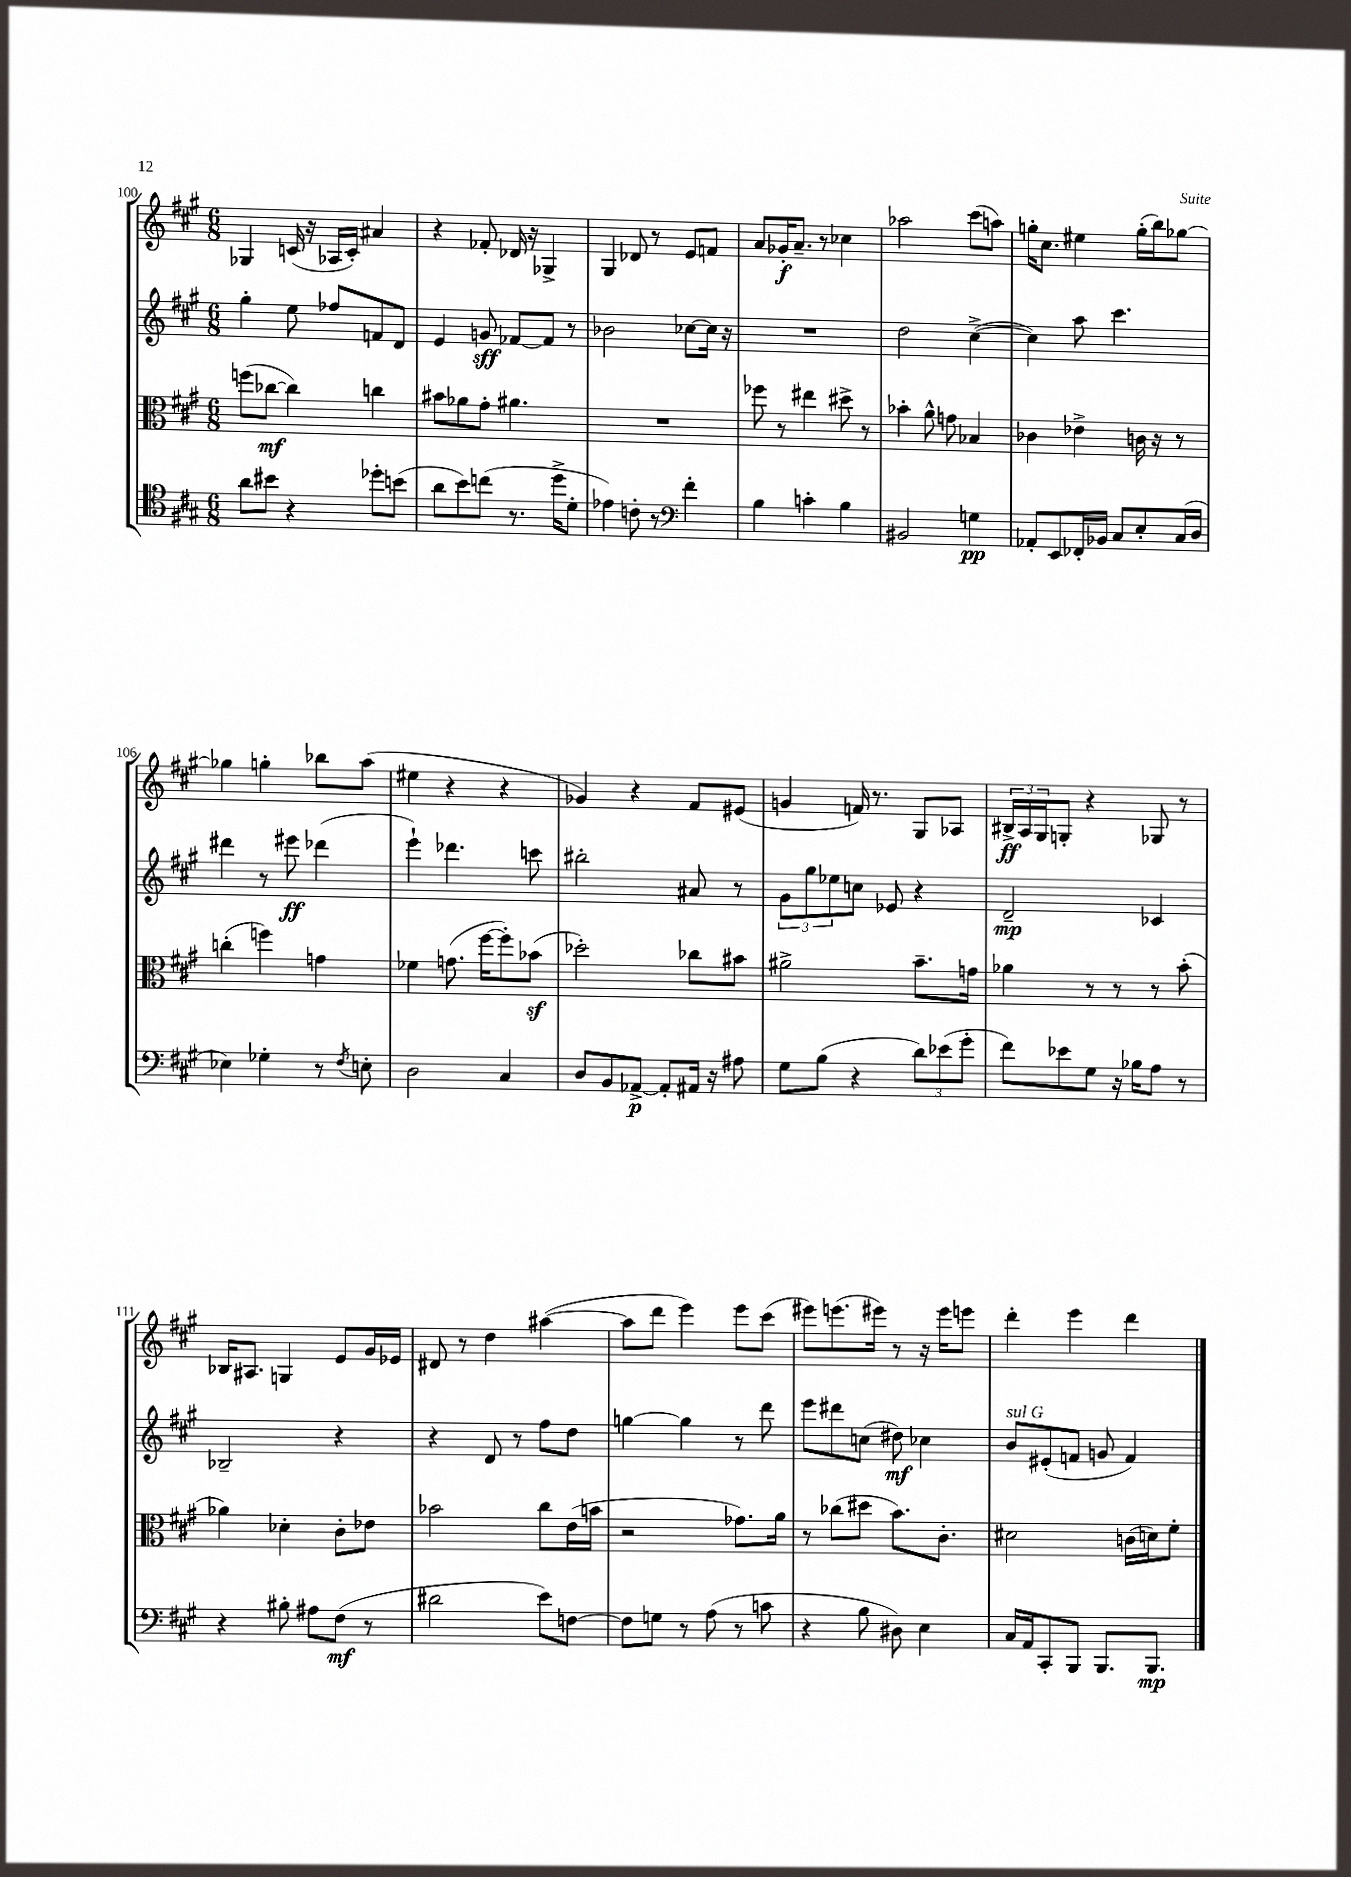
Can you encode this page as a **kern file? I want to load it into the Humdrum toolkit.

**kern	**dynam	**kern	**dynam	**kern	**dynam	**kern	**dynam
*part4	*part4	*part3	*part3	*part2	*part2	*part1	*part1
*staff4	*staff4	*staff3	*staff3	*staff2	*staff2	*staff1	*staff1
*clefC4	*	*clefC3	*	*clefG2	*	*clefG2	*
*k[f#c#g#]	*	*k[f#c#g#]	*	*k[f#c#g#]	*	*k[f#c#g#]	*
*M6/8	*	*M6/8	*	*M6/8	*	*M6/8	*
=100	=100	=100	=100	=100	=100	=100	=100
8a\L	.	(8ffn\L	.	4gg#'\	.	4G-X/	.
8b#X\J	.	[8cc-X\J	mf	.	.	.	.
4r	.	4cc-\])	.	8ee\	.	(16cn/	.
.	.	.	.	.	.	16r	.
.	.	.	.	8ff-X/L	.	16A-X/LL	.
.	.	.	.	.	.	16c'/JJ)	.
8dd-X'\L	.	4ccn\	.	8fn/	.	4a#X/	.
(8bn\J	.	.	.	8d/J	.	.	.
=101	=101	=101	=101	=101	=101	=101	=101
8a\L	.	8b#X\L	.	4e/	.	4r	.
8b\)	.	8a-X\	.	.	.	.	.
(8ccn\J	.	8g#'\J	.	8gn/	sff	8f-X'/	.
8.r	.	4.a#X\	.	[8f-X/L	.	16d-X/	.
.	.	.	.	.	.	16r	.
.	.	.	.	8f-/J]	.	4G-X^/	.
16dd^\KL	.	.	.	.	.	.	.
8d'\J	.	.	.	8r	.	.	.
=102	=102	=102	=102	=102	=102	=102	=102
4e-X\)	.	2.r	.	2b-X\	.	4G#/	.
8cn'\	.	.	.	.	.	8d-X/	.
8r	.	.	.	.	.	8r	.
*clefF4	*	*	*	*	*	*	*
4f#'\	.	.	.	[8cc-X\L	.	8e/L	.
.	.	.	.	16cc-\Jk]	.	8fn/J	.
.	.	.	.	16r	.	.	.
=103	=103	=103	=103	=103	=103	=103	=103
4B\	.	8ff-X\	.	2.r	.	8a/L	.
.	.	8r	.	.	.	16g-X'/K	f
.	.	.	.	.	.	8.a~/J	.
4cn'\	.	4ee#X\	.	.	.	.	.
.	.	.	.	.	.	8r	.
4B\	.	8dd#X^\	.	.	.	4cc-X\	.
.	.	8r	.	.	.	.	.
=104	=104	=104	=104	=104	=104	=104	=104
2BB#X/	.	4b-X'\	.	2dd\	.	2aa-X\	.
.	.	8a^^\	.	.	.	.	.
.	.	8gn\	.	.	.	.	.
4Gn\	pp	4B-X/	.	([4cc#^\	.	(8ccc#\L	.
.	.	.	.	.	.	8aan\J)	.
=105	=105	=105	=105	=105	=105	=105	=105
8AA-X'/L	.	4c-X\	.	4cc#\])	.	16ggn'\KL	.
.	.	.	.	.	.	8.cc#\J	.
8EE/	.	.	.	.	.	.	.
16FF-X'/L	.	4e-X^\	.	8aa\	.	4ee#X\	.
16BB-X/JJ	.	.	.	.	.	.	.
8C#/L	.	.	.	4.ccc#\	.	.	.
8E'/	.	16cn\	.	.	.	(16gg'\LL	.
.	.	16r	.	.	.	16bb\J)	.
(16C#/L	.	8r	.	.	.	[8gg-X\J	.
16D/JJ	.	.	.	.	.	.	.
!!LO:LB:g=z
=106	=106	=106	=106	=106	=106	=106	=106
4E-X\)	.	(4ccn'\	.	4ddd#X\	.	4gg-X\]	.
4G-X'\	.	4ffn\)	.	8r	.	4ggn'\	.
.	.	.	.	8eee#X\	ff	.	.
8r	.	4gn\	.	(4ddd-X\	.	8bb-X\L	.
8qF#/	.	.	.	.	.	.	.
8En'\	.	.	.	.	.	(8aa\J	.
=107	=107	=107	=107	=107	=107	=107	=107
2D\	.	4f-X\	.	4eee`\)	.	4ee#X\	.
.	.	(8.gn\	.	4.ddd-X\	.	4r	.
.	.	[16ff#\KL	.	.	.	.	.
4C#/	.	8ff#'\])	.	.	.	4r	.
.	.	(8b-Xz\J	.	8cccn\	.	.	.
=108	=108	=108	=108	=108	=108	=108	=108
8D/L	.	2dd-X'\)	.	2bb#X'\	.	4g-X/)	.
8BB/	.	.	.	.	.	.	.
[8AA-X^/J	p	.	.	.	.	4r	.
8AA-'/L]	.	.	.	.	.	.	.
16AA#X/Jk	.	8cc-X\L	.	8a#X/	.	8f#/L	.
16r	.	.	.	.	.	.	.
8A#X\	.	8b#X\J	.	8r	.	(8e#X/J	.
=109	=109	=109	=109	=109	=109	=109	=109
8G#\L	.	2a#X^\	.	12g#\L	.	4gn/	.
.	.	.	.	12gg#\	.	.	.
(8B\J	.	.	.	.	.	.	.
.	.	.	.	12ee-X\	.	.	.
4r	.	.	.	8ccn\J	.	16fn/)	.
.	.	.	.	.	.	8.r	.
.	.	.	.	8e-X/	.	.	.
12d\L)	.	8.b~\L	.	4r	.	8G#/L	.
(12e-X\	.	.	.	.	.	.	.
.	.	.	.	.	.	8A-X/J	.
12g#'\J	.	.	.	.	.	.	.
.	.	16gn\Jk	.	.	.	.	.
=110	=110	=110	=110	=110	=110	=110	=110
8f#\L)	.	4a-X\	.	2d~/	mp	24B#X^/LL	ff
.	.	.	.	.	.	24A/	.
.	.	.	.	.	.	24G#/J	.
8e-X\	.	.	.	.	.	8Gn'/J	.
8G#\J	.	8r	.	.	.	4r	.
16r	.	8r	.	.	.	.	.
16B-X\KL	.	.	.	.	.	.	.
8A\J	.	8r	.	4c-X/	.	8G-X/	.
8r	.	(8b'\	.	.	.	8r	.
!!LO:LB:g=z
=111	=111	=111	=111	=111	=111	=111	=111
4r	.	4a-X\)	.	2B-X~/	.	16B-X/KL	.
.	.	.	.	.	.	8.A#X/J	.
8B#X'\	.	4d-X'\	.	.	.	4Gn/	.
8A#X\L	.	.	.	.	.	.	.
(8F#\J	mf	8c#'\L	.	4r	.	8e/L	.
8r	.	8e-X\J	.	.	.	16g#/L	.
.	.	.	.	.	.	16e-X/JJ	.
=112	=112	=112	=112	=112	=112	=112	=112
2d#X\	.	2b-X\	.	4r	.	8d#X/	.
.	.	.	.	.	.	8r	.
.	.	.	.	8d/	.	4dd\	.
.	.	.	.	8r	.	.	.
8e\L)	.	8cc#\L	.	8ff#\L	.	([4aa#X\	.
[8Fn\J	.	(16e\L	.	8dd\J	.	.	.
.	.	16bn\JJ	.	.	.	.	.
=113	=113	=113	=113	=113	=113	=113	=113
8F\L]	.	2r	.	[4ggn\	.	8aa#\L]	.
8Gn\J	.	.	.	.	.	8ddd\J	.
8r	.	.	.	4gg\]	.	4eee\)	.
(8A\	.	.	.	.	.	.	.
8r	.	8.g-X\L)	.	8r	.	8eee\L	.
8cn\	.	.	.	8ddd\	.	(8ccc#\J	.
.	.	16a\Jk	.	.	.	.	.
=114	=114	=114	=114	=114	=114	=114	=114
4r	.	8r	.	8eee\L	.	8eee#X\L)	.
.	.	(8cc-X\L	.	8ddd#X\	.	(8.eeen\	.
8B\	.	8dd#X\J	.	(8ccn\J	.	.	.
.	.	.	.	.	.	16eee#X\Jk)	.
8D#X\)	.	8.b\L)	.	8dd#X\)	mf	8r	.
4E\	.	.	.	4cc-X\	.	16r	.
.	.	8.c#'\J	.	.	.	16eee#\KL	.
.	.	.	.	.	.	8eeen\J	.
=115	=115	=115	=115	=115	=115	=115	=115
!	!	!	!	!LO:TX:a:i:t=sul G	!	!	!
16C#/LL	.	2d#X\	.	8b/L	.	4ddd'\	.
16AA/J	.	.	.	.	.	.	.
8CC#'/	.	.	.	(8e#X'/	.	.	.
8BBB/J	.	.	.	8fn/J	.	4eee\	.
8.BBB/L	.	.	.	8gn/	.	.	.
.	.	(16cn\LL	.	4f/)	.	4ddd\	.
8.BBB/J	mp	16dn\J)	.	.	.	.	.
.	.	8f#'\J	.	.	.	.	.
==	==	==	==	==	==	==	==
*-	*-	*-	*-	*-	*-	*-	*-
